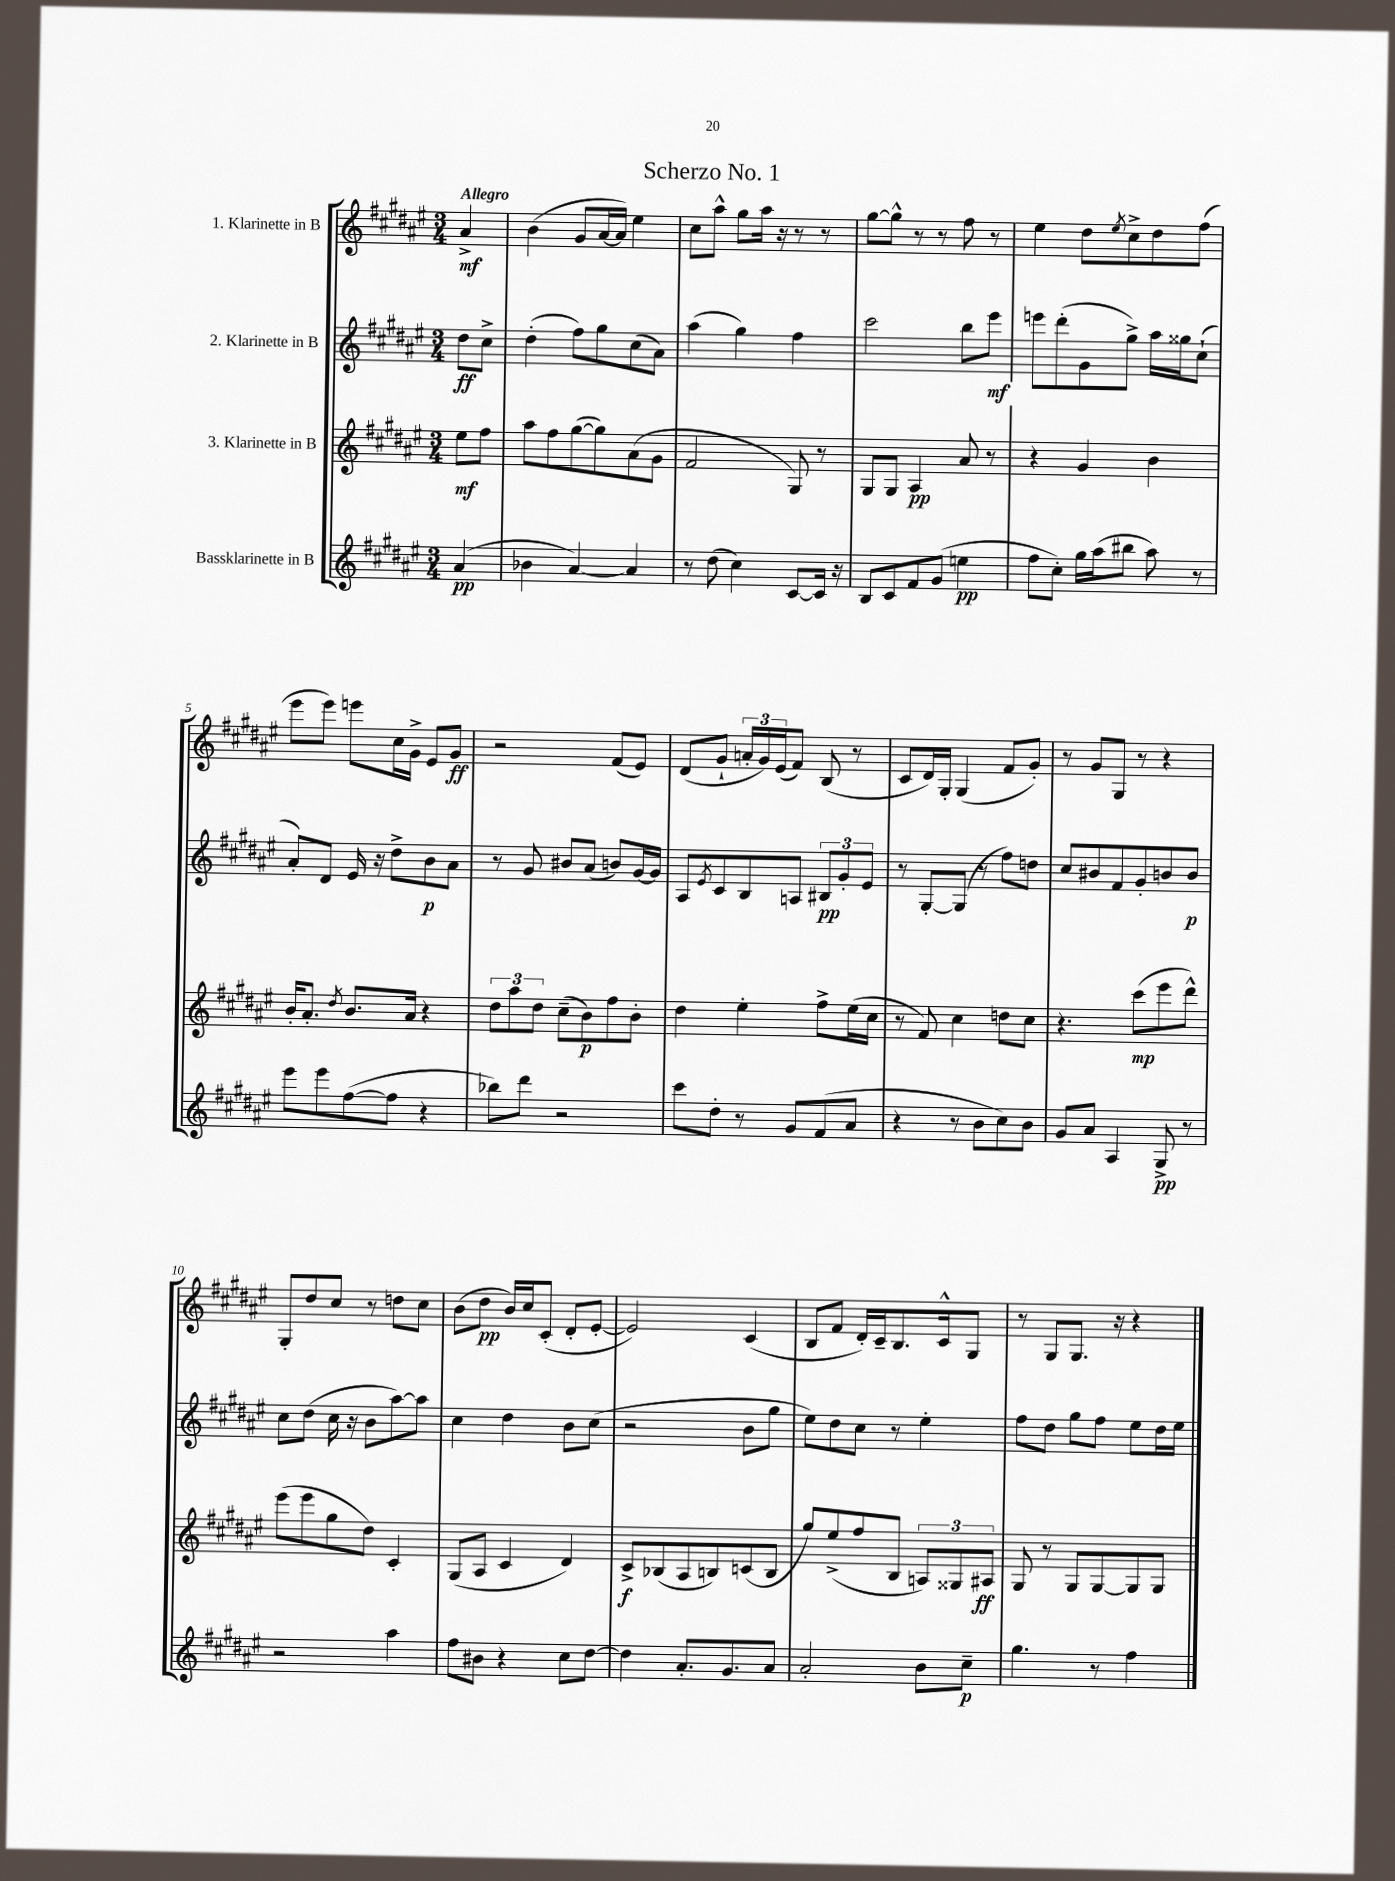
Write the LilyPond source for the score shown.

\header { title = "Scherzo No. 1" }
<<
\new StaffGroup <<
\new Staff = "s0" \with { instrumentName = "1. Klarinette in B" } {
    \clef treble \key fis \major \numericTimeSignature \time 3/4 \partial 4 \tempo "Allegro"
    ais'4->\mf |
    b'4( gis'8 ais'16~ ais'16) eis''4 |
    cis''8 ais''8-^ gis''8 ais''16 r16 r8 r8 |
    gis''8~ gis''8-^ r8 r8 fis''8 r8 |
    eis''4 dis''8 \acciaccatura { eis''8 } cis''8-> dis''8 fis''8( |
    eis'''8 eis'''8) e'''8 cis''16 gis'16-> eis'8 gis'8\ff |
    r2 fis'8( eis'8) |
    dis'8( gis'8-! \tuplet 3/2 { a'16-. gis'16) eis'16( } fis'8) b8( r8 |
    cis'8 dis'16) gis16-. gis4( fis'8 gis'8-.) |
    r8 gis'8 gis8 r8 r4 |
    gis8-. dis''8 cis''8 r8 d''8 cis''8 |
    b'8( dis''8\pp b'16) cis''16 cis'8-.( dis'8-. eis'8~-. |
    eis'2) cis'4( |
    b8 fis'8 dis'16-.) cis'16-- b8. cis'16-^ gis8 |
    r8 gis8 gis8. r16 r4 \bar "|." |
}
\new Staff = "s1" \with { instrumentName = "2. Klarinette in B" } {
    \clef treble \key fis \major \numericTimeSignature \time 3/4 \partial 4
    dis''8\ff cis''8-> |
    dis''4-.( fis''8) gis''8 cis''8( ais'8) |
    ais''4( gis''4) fis''4 |
    cis'''2 b''8 eis'''8\mf |
    e'''8 dis'''8-.( gis'8 gis''8->) ais''16 gisis''16 cis''8-!( |
    ais'8-.) dis'8 eis'16 r16 dis''8-> b'8\p ais'8 |
    r8 gis'8 bis'8 ais'8( b'8) gis'16~ gis'16 |
    ais8 \acciaccatura { eis'8 } cis'8 b8 a8 \tuplet 3/2 { bis8\pp gis'8-. eis'8 } |
    r8 gis8~-. gis8( r8 fis''8) d''8 |
    cis''8 bis'8 fis'8 gis'8-. b'8 b'8\p |
    cis''8 dis''8( cis''16 r16 b'8 ais''8~) ais''8 |
    cis''4 dis''4 b'8 cis''8( |
    r2 b'8 gis''8 |
    eis''8) dis''8 cis''8 r8 eis''4-. |
    fis''8 dis''8 gis''8 fis''8 eis''8 dis''16 eis''16 \bar "|." |
}
\new Staff = "s2" \with { instrumentName = "3. Klarinette in B" } {
    \clef treble \key fis \major \numericTimeSignature \time 3/4 \partial 4
    eis''8\mf fis''8 |
    ais''8 fis''8 gis''8~( gis''8) ais'8( gis'8 |
    fis'2 gis8) r8 |
    gis8 gis8 ais4\pp ais'8 r8 |
    r4 gis'4 b'4 |
    b'16-. ais'8.-. \acciaccatura { dis''8 } b'8. ais'16 r4 |
    \tuplet 3/2 { dis''8 ais''8 dis''8 } cis''8--( b'8\p) fis''8 b'8-. |
    dis''4 eis''4-. fis''8-> eis''16( cis''16 |
    r8 fis'8) cis''4 d''8 cis''8 |
    r4. cis'''8\mp( eis'''8 dis'''8-^) |
    eis'''8( eis'''8 gis''8 dis''8) cis'4-. |
    gis8( ais8 cis'4 dis'4) |
    cis'8->\f bes8( ais8 b8) c'8( b8 |
    gis''8) eis''8->( fis''8 b8 \tuplet 3/2 { a8) gisis8 ais8\ff } |
    gis8 r8 gis8 gis8~ gis8 gis8 \bar "|." |
}
\new Staff = "s3" \with { instrumentName = "Bassklarinette in B" } {
    \clef treble \key fis \major \numericTimeSignature \time 3/4 \partial 4
    ais'4\pp( |
    bes'4 ais'4~) ais'4 |
    r8 dis''8( cis''4) cis'8~ cis'16 r16 |
    b8 cis'8 fis'8 gis'8( e''4\pp |
    fis''8 cis''8-.) gis''16 ais''16( bis''8 ais''8) r8 |
    eis'''8 eis'''8 fis''8~( fis''8 r4 |
    bes''8) dis'''8 r2 |
    cis'''8 dis''8-. r8 gis'8 fis'8( ais'8 |
    r4 r8 b'8 cis''8) b'8 |
    gis'8 ais'8 ais4 gis8->\pp r8 |
    r2 ais''4 |
    fis''8 bis'8 r4 cis''8 dis''8~ |
    dis''4 ais'8.-. gis'8. ais'8 |
    ais'2-. b'8 cis''8--\p |
    gis''4. r8 fis''4 \bar "|." |
}
>>
>>
